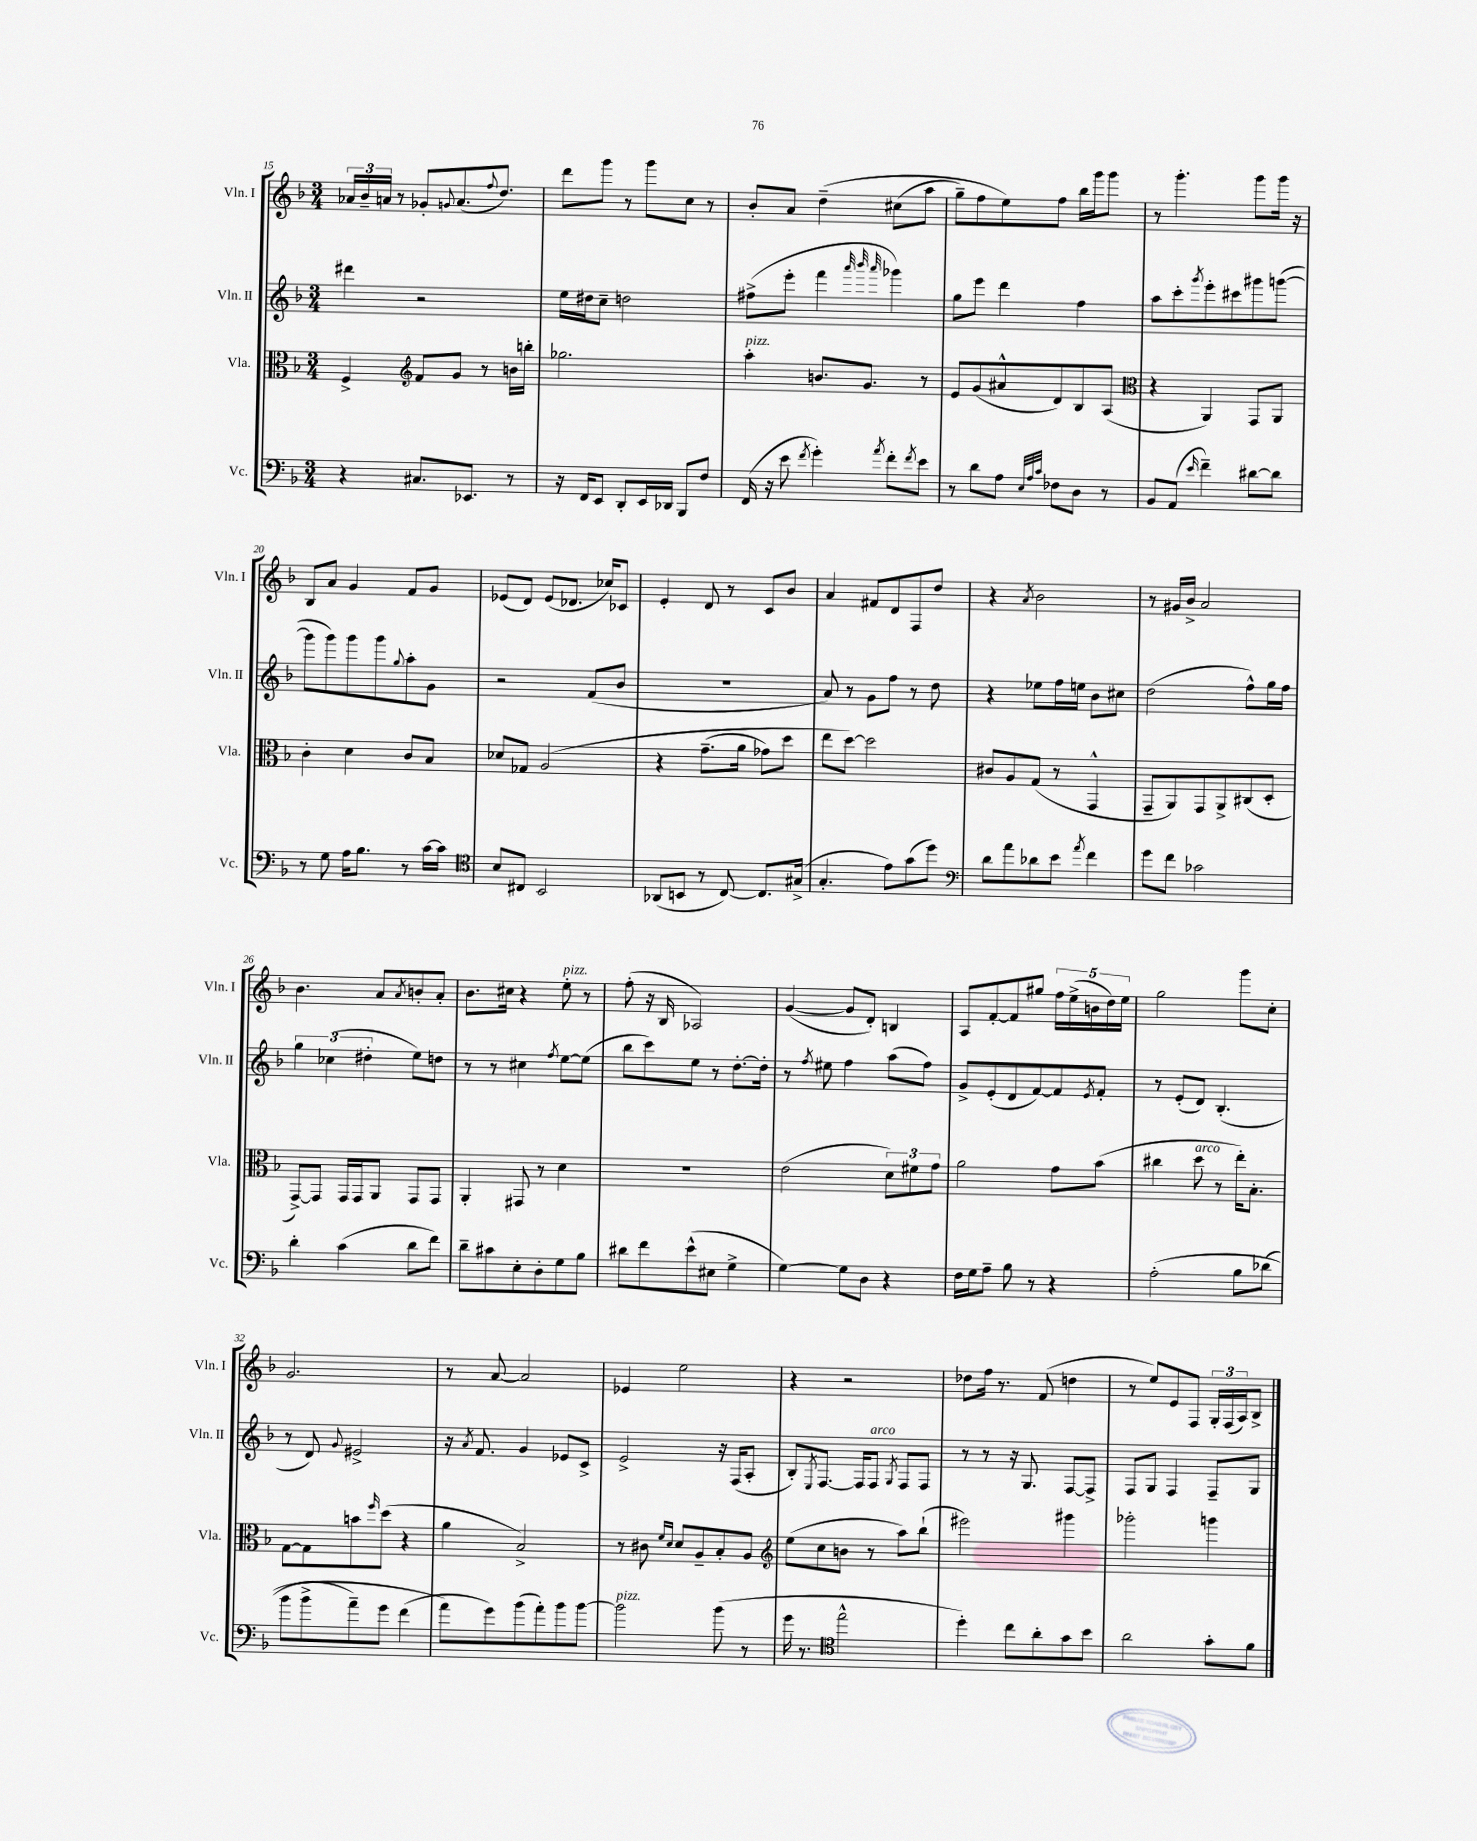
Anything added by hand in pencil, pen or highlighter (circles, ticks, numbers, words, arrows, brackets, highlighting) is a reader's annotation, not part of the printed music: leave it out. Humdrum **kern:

**kern	**kern	**kern	**kern
*staff4	*staff3	*staff2	*staff1
*clefF4	*clefC3	*clefG2	*clefG2
*k[b-]	*k[b-]	*k[b-]	*k[b-]
*M3/4	*M3/4	*M3/4	*M3/4
4r	4F^/	4ddd#\	24a-/LL
.	.	.	24b-~/
.	.	.	24a/JJ
.	.	.	8r
*	*clefG2	*	*
8.C#/L	8f/L	2r	8g-'/L
.	.	.	8qqg/
.	8g/J	.	(8.a/
8.EE-/J	.	.	.
.	8r	.	.
.	.	.	8qqff/
.	.	.	8.dd/J)
8r	16b\LL	.	.
.	16bb'\JJ	.	.
=	=	=	=
16r	2.gg-\	16ee\LL	8ddd\L
16FF/LK	.	16dd#\J	.
8EE/J	.	8cc~\J	8ggg\J
8DD'/L	.	2dd\	8r
16EE/L	.	.	8ggg\L
16DD-/JJ	.	.	.
8BBB-/L	.	.	8cc\J
8F/J	.	.	8r
=	=	=	=
(16FF/	4aa'\	(8ff#^\L	8b-'/L
16r	.	.	.
8e\	.	8eee'\J	8a/J
8qf/	.	.	.
4g'\)	8.b/L	4fff\	&(4dd~\
.	8.g/J	.	.
.	.	32qqaaa/	.
.	.	32qqbbb-/	.
8qa/	.	32qqaaa/	.
8f'\L	.	4ggg-\)	(8cc#\L
8qf/	.	.	.
8e\J	8r	.	8aa\J
=	=	=	=
8r	8e/L	8gg\L	8gg~\L)
8d\L	(8g/	8eee\J	8ff\
8A\J	8a#^^/	4ddd\	8ee\&)
32qqE/LLL	.	.	.
32qqA/	.	.	.
32qqc/JJJ	.	.	.
8F-\L	8d/)	.	8ff\J
8D\J	8B-/	4ff\	16bb-\LL
.	.	.	16ggg\J
8r	(8A/J	.	8ggg\J
=	=	=	=
*	*clefC3	*	*
8BB-/L	4r	8aa\L	8r
(8AA/J	.	8ccc'\	4.ggg'\
16qqe/	.	8qggg/	.
4f~\)	4AA/)	8eee'\	.
.	.	8ccc#\	.
[8d#\L	8GG/L	8ggg#\	8ggg\L
8d#\]J	8AA/J	([8ggg\J	16ggg\Jk
.	.	.	16r
=	=	=	=
8r	4c'\	8ggg\]L	8B-/L
8G\	.	8ggg\)	8a/J
16A\LK	4d\	8ggg\	4g/
8.B-\J	.	.	.
.	.	8ggg\	.
.	.	8qqgg/	.
8r	8c/L	8aa'\	8f/L
[16c\LL	8B-/J	8g\J	8g/J
16c\]JJ	.	.	.
=	=	=	=
*clefC4	*	*	*
8B-/L	8d-/L	2r	(8e-/L
8C#/J	8G-/J	.	8d/J)
2BB-/	&(2A/	.	(8e-/L
.	.	.	8.d-/J
.	.	(8f/L	.
.	.	.	16cc-/LK)
.	.	8b-/J	8c-/J
=	=	=	=
(8AA-/L	4r	2.r	4e'/
8BB/J	.	.	.
8r	(8.g~\L	.	8d/
[8C/)	.	.	8r
.	16a\Jk	.	.
8.C/]L	8g-\L)	.	8c/L
.	8dd\J	.	8b-/J
(16G#^/Jk	.	.	.
=	=	=	=
4.G'/	8ee\L	8a/)	4a/
.	[8dd\J&)	8r	.
.	2dd\]	8g\L	8f#/L
8e\L)	.	8ff\J	8d/
(8g\	.	8r	8F/
8dd\J)	.	8dd\	8dd/J
=	=	=	=
*clefF4	*	*	*
8d\L	8c#/L	4r	4r
8a\	8A/	.	.
.	.	.	8qa/
8d-\	(8G/J	8ee-\L	2b-\
8e\J	8r	16ff\L	.
.	.	16ee\JJ	.
8qa/	.	.	.
4f\	4GG^^/	8b-\L	.
.	.	8cc#\J	.
=	=	=	=
8g\L	8GG~/L	(2dd\	8r
8f\J	8AA/)	.	16g#/LL
.	.	.	16b-^/JJ
2c-\	8GG/	.	2a/
.	8AA^/	.	.
.	(8C#/	8ff^^\L)	.
.	8D'/J	16gg\L	.
.	.	16ff\JJ	.
=	=	=	=
4d'\	[8GG^/L)	6gg\	4.b-\
.	8GG/]J	.	.
.	.	(6cc-\	.
(4c\	16GG/LL	.	.
.	16GG/J	.	.
.	.	6dd#'\	.
.	8AA/J	.	8a/L
.	.	.	8qa/
8d\L	8GG/L	8ee\L)	8b'/
8f\J)	8GG/J	8dd\J	8a'/J
=	=	=	=
8d~\L	4AA'/	8r	8.b-\L
8c#\	.	8r	.
.	.	.	16cc#\Jk
8E'\	8GG#/	4cc#\	4r
8D'\	8r	.	.
.	.	8qff/	.
8G\	4d\	[8ee\L	8ee'\
8B-\J	.	(8ee\]J	8r
=	=	=	=
8d#\L	2.r	8bb-\L	(8ff'\
8f\	.	8ccc\)	16r
.	.	.	16B-/
(8e^^\	.	8ee\J	2A-/)
8E#\J	.	8r	.
4G^\	.	[8.dd'\L	.
.	.	16dd'\]Jk	.
=	=	=	=
[4G\)	(2e\	8r	([4g/
.	.	8qff/	.
.	.	8ee#\	.
8G\]L	.	4ff\	8g/]L
8D\J	.	.	8d'/J)
4r	12d\L)	(8aa\L	4B/
.	12f#\	.	.
.	.	8ff\J)	.
.	12g\J	.	.
=	=	=	=
16F\LL	2a\	8g^/L	8A/L
16G\J	.	.	.
8A~\J	.	(8e'/	[8f'/
8B-\	.	8d/	8f/]
8r	.	[8f/)	8gg#/J
4r	8g\L	8f/]	20ff\LL
.	.	.	(20ee^\
.	.	.	20b\
.	.	8qe/	.
.	(8b-\J	8f'/J	.
.	.	.	20dd\)
.	.	.	20ee\JJ
=	=	=	=
&(2A'\	4cc#\	8r	2gg\
.	.	(8e'/L	.
.	8dd\	8d/J)	.
.	8r	(4.B-'/	.
8B-\L	16ee'\LK)	.	8ggg\L
.	8.B-'\J	.	.
(8d-\J	.	.	8cc'\J
=	=	=	=
8b-\L	[8G\L	8r	2.g/
8b-^\	8G\]	8d/)	.
.	.	8qqg/	.
8a~\)	8b\	2e#^/	.
.	16qqff/	.	.
8g\J	(8dd\J	.	.
(4f\	4r	.	.
=	=	=	=
8a\L&)	4a\	16r	8r
.	.	8qa/	.
.	.	8.f/	.
8g\)	.	.	[8a/
(8b-\	2B-^/)	4g/	2a/]
8a'\)	.	.	.
8b-\	.	8e-/L	.
[8b-\J	.	8c^/J	.
=	=	=	=
2b-\]	8r	2e^/	4e-/
.	8c#\	.	.
.	16qqf/LL	.	.
.	16qqd/JJ	.	.
.	8d/L	.	2ee\
.	8A~/	.	.
(8b-\	8B-'/	16r	.
.	.	(16F/LK	.
8r	8A/J	8A'/J	.
=	=	=	=
*	*clefG2	*	*
16g\	(8ee\L	8B-'/L)	4r
8.r	.	.	.
.	.	8qE/	.
.	8cc\	[8.F/J	.
*clefC4	*	*	*
2ee^^\	8b\J	.	2r
.	.	16F/]LK	.
.	8r	8F/J	.
.	.	8qG/	.
.	8aa\L)	8F/L	.
.	(8bb-`\J	8F/J	.
=	=	=	=
4dd'\)	2eee#\)	8r	8dd-\L
.	.	8r	16ff\Jk
.	.	.	8.r
8cc\L	.	16r	.
.	.	8.G/	.
8a'\	.	.	(8f/
8g\	4ggg#\	[8F/L	4dd\
8b-\J	.	8F^/]J	.
=	=	=	=
2a\	2ggg-'\	8F/L	8r
.	.	8G/J	8ee/L)
.	.	4F/	8e/
.	.	.	8F/J
8g'\L	4ggg\	8F~/L	24G'/LL
.	.	.	(24F/
.	.	.	24A/J)
8f\J	.	8G/J	8B-^/J
==	==	==	==
*-	*-	*-	*-
